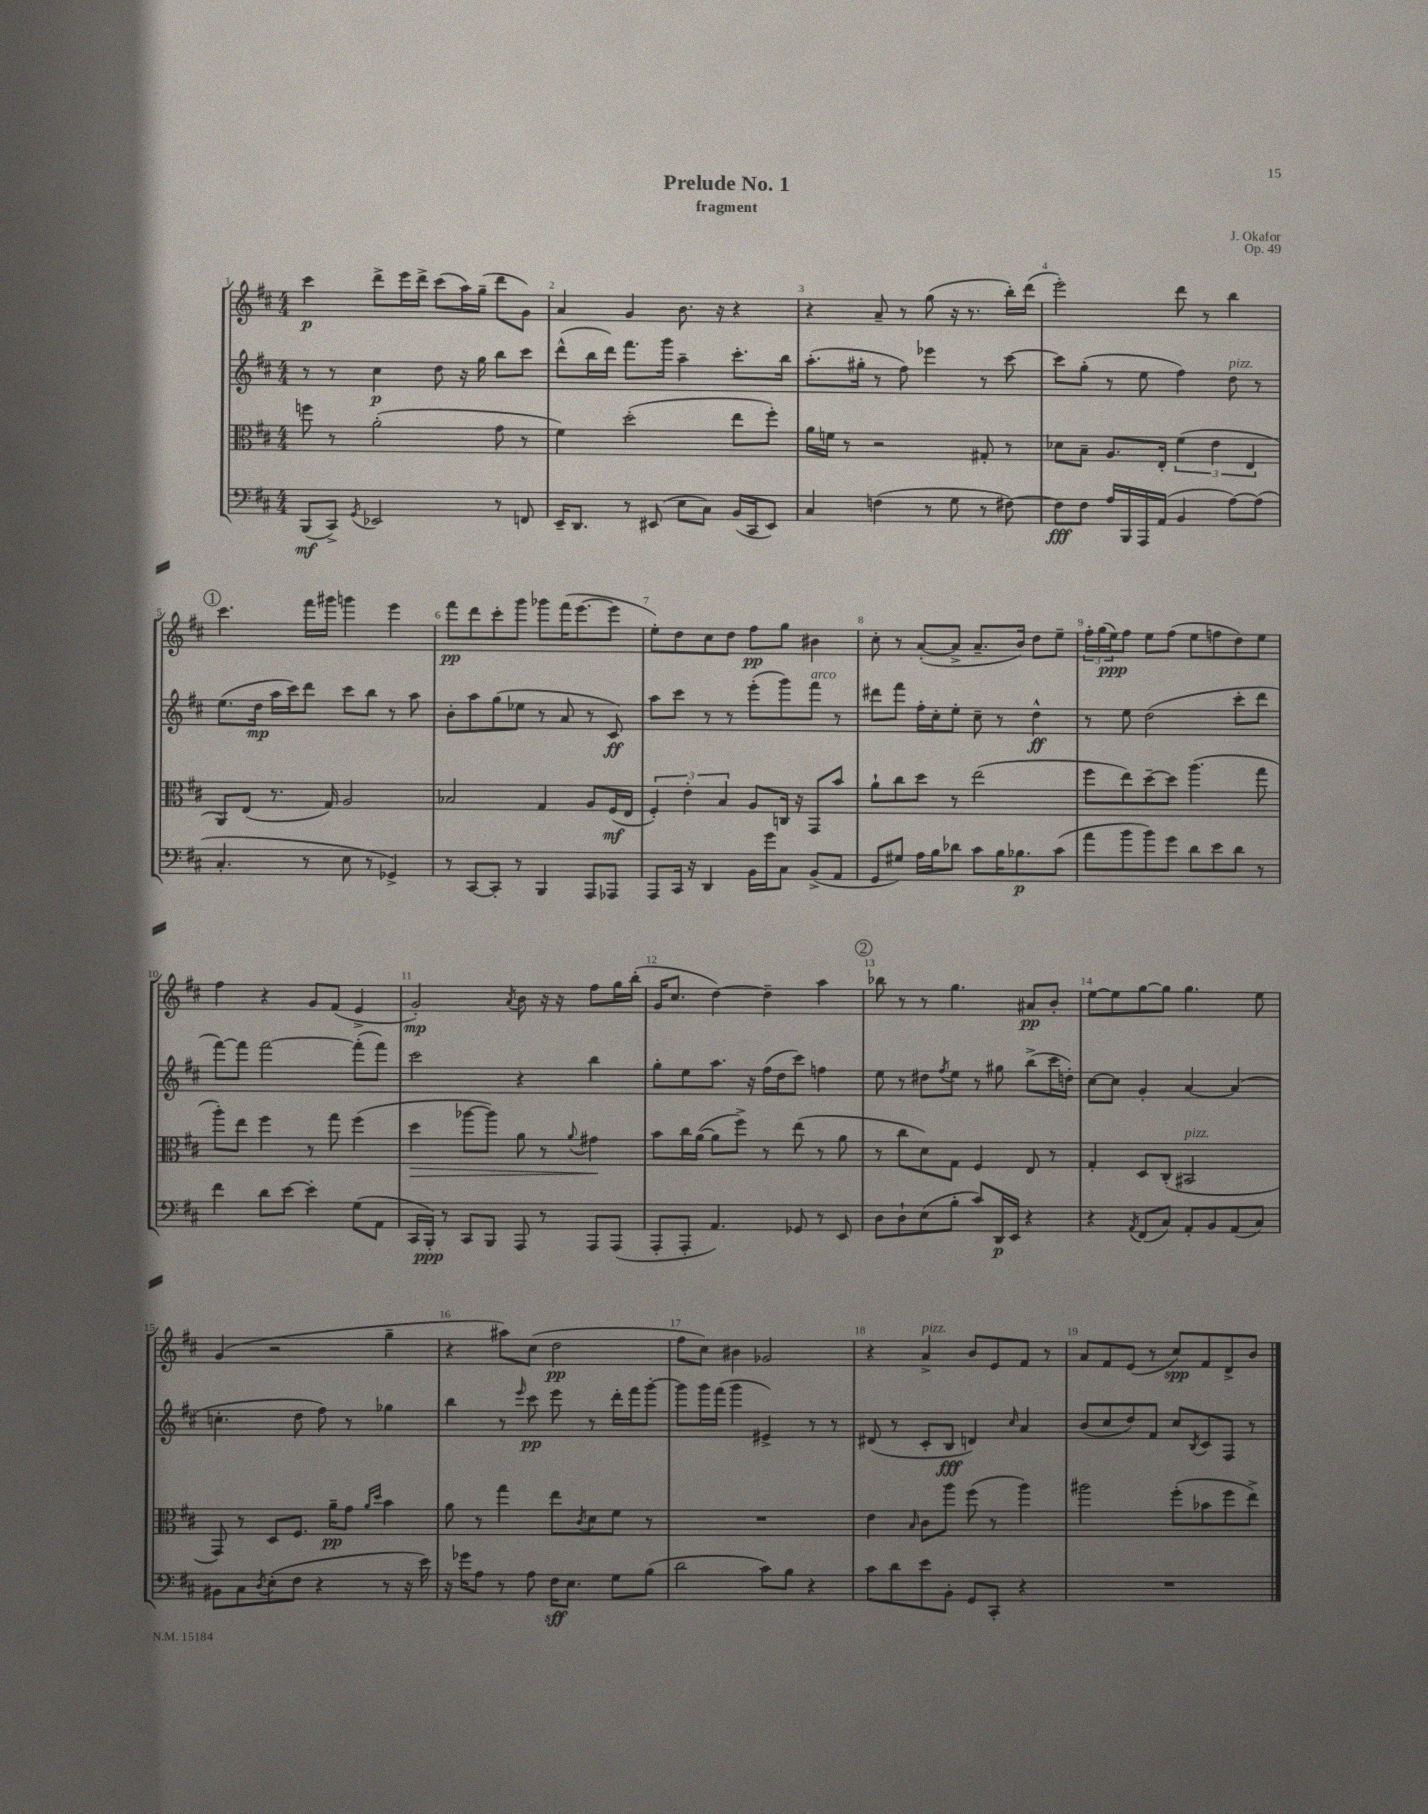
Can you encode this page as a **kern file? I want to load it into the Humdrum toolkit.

**kern	**kern	**kern	**kern
*staff4	*staff3	*staff2	*staff1
*clefF4	*clefC3	*clefG2	*clefG2
*k[f#c#]	*k[f#c#]	*k[f#c#]	*k[f#c#]
*M4/4	*M4/4	*M4/4	*M4/4
(8BBB	8ff	8r	4ccc#
8CC#^)	8r	8r	.
8qGG	.	.	.
2EE-	(2a'	4cc#	8ddd^
.	.	.	16eee
.	.	.	16ddd^
.	.	8dd	(8ccc#
.	.	16r	16aa)
.	.	16gg	(16gg~
8r	8g	8bb	8ddd
8FF	8r	8ccc#	8g)
=	=	=	=
16EE~	4f#)	(8ddd^^	4a
8.DD	.	.	.
.	.	16bb	.
.	.	16ddd)	.
8r	(2dd'	8.fff#	4g
(8EE#	.	.	.
.	.	16ggg	.
8E	.	4aa~	8.b
8C#)	.	.	.
.	.	.	16r
(16BB	8ee	8.ccc#'	4r
16CC#	.	.	.
8EE#)	8ff#')	.	.
.	.	16bb	.
=	=	=	=
4C#	16a	(8.aa'	4r
.	16f	.	.
.	8r	.	.
.	.	16gg#'	.
(4F	2r	8r	8a~
.	.	8ff#)	8r
8r	.	4eee-	(8gg
8G	.	.	16r
.	.	.	8.r
8r	8G#'	8r	.
[8F#)	8r	[8ccc#	16bb')
.	.	.	(16ddd
=	=	=	=
8F#]	8d-	8ccc#]	2eee')
8F#	8B~	(8gg'	.
16A	8.A	8r	.
16BBB	.	.	.
16AAA	.	8ee	.
(16AA	16E'	.	.
4BB	(6f#	4ff#)	8ddd
.	.	.	8r
.	6e	.	.
[8A)	.	8dd	4bb
.	6E	.	.
(8A]	.	8r	.
=	=	=	=
4.C#'	8AA)	(8.ee	4.ccc#
.	(8E	.	.
.	.	16dd	.
.	8.r	16aa	.
.	.	16ccc#)	.
8r	.	8ddd	16fff#
.	16G)	.	16ggg#
8E	2A	8ccc#	4ggg
8r	.	8bb	.
4GG-^)	.	8r	4eee
.	.	8aa	.
=	=	=	=
8r	2B-	8b'	8fff#
[8CC#	.	8aa	8ddd
8CC#']	.	(8gg	8ccc#'
8r	.	8ee-	8ggg
4BBB	4G	8r	8ggg-
.	.	8a	(16fff#
.	.	.	[8.eee
8AAA	8A	8r	.
8AAA-	(16F#	8c#)	8eee]
.	16E	.	.
=	=	=	=
8AAA	6F#')	8aa	8ee')
16CC#	.	8ccc#	8dd
.	6e'	.	.
16r	.	.	.
4DD	.	8r	8cc#
.	6B	.	.
.	.	8r	8dd
16BB	8A	(8eee'	8ff#
16g	.	.	.
8C#	16C	8ggg)	8gg
.	16r	.	.
(8BB^	8GG	8fff#	4b#
8AA	8b	8r	.
=	=	=	=
8GG	8a`	8ddd#	8cc#'
8G#)	8cc#	8fff#	8r
16A	8dd	16ff#'	([8a'
16B	.	16cc#'	.
8d-	8r	8ee'	8a^]
8c#	(2ee	8cc#~	8.a~
16B	.	8r	.
8.B-	.	.	16b)
.	.	4dd^^	8dd
(8c#	.	.	8ee~
=	=	=	=
8a	8ff#	8r	24ff#'
.	.	.	(24gg
.	.	.	24ee)
8b	8ee)	8ee	8ff#
8b)	[8dd~	(2dd	8ee
8g	8dd]	.	(8ff#
8d	(4.aa	.	8ee
8e	.	.	8ff
8d	.	8ccc#'	8dd)
8r	8gg	8ddd	8ee
=	=	=	=
4f#	8aa')	[8fff#)	4ff#
.	8ee	8fff#]	.
8d	4ff#	[2fff#	4r
[8e	.	.	.
4e']	8r	.	8g
.	8gg	.	(8f#
(8G	(4ff#	(8fff#']	4e^
8AA	.	8fff#)	.
=	=	=	=
16CC#	4dd	2ccc#	2g')
16BBB')	.	.	.
8r	.	.	.
8CC#	[8aa-	.	.
8BBB	8aa-])	.	.
.	.	.	8qa
8AAA	8a	4r	8b
8r	8r	.	16r
.	.	.	16r
.	8qqa	.	.
8AAA	4g#	4bb	8ff#
(8AAA	.	.	16gg
.	.	.	(16bb'
=	=	=	=
8AAA'	8b	8gg'	16g
.	.	.	8.cc#
8AAA'	16cc#	8ee	.
.	([16a	.	.
4.AA)	8a]	8.aa	[4dd)
.	8ff#^)	.	.
.	.	16r	.
.	8r	(16ff#	4dd~]
.	.	16dd	.
8GG-	(8ee	8ccc#)	.
8r	8r	4ff	4aa
8EE	8a	.	.
=	=	=	=
8D	8r	8ee	8bb-
8D`	8cc#	8r	8r
(8E	8d)	8dd#	8r
.	.	8qff#	.
8B'	8G	8ee	4.gg
8c#)	4F#	8r	.
16DD	.	8gg#	.
16EE	.	.	.
4r	8E	(8bb^	8a#
.	8r	16ccc#	8b'
.	.	16dd')	.
=	=	=	=
4r	4G'	[8cc#	[8ee
.	.	8cc#]	8ee]
8qAA	.	.	.
(8FF#	8D	4g'	[8gg
8C#)	(8C#'	.	8gg]
8AA'	2BB#	[4a	4.gg
8BB	.	.	.
(8AA	.	(4a]	.
8C#)	.	.	8ee
=	=	=	=
8BB#	8GG)	4.cc'	(4g
8C#	8r	.	.
8qD	.	.	.
(8E'	8D	.	2r
8F#	8.F#	8dd	.
4r	.	8ff#)	.
.	16a~	.	.
.	8g	8r	.
.	16qqa	.	.
.	16qqdd	.	.
8r	4b	4gg-	4gg~
16r	.	.	.
16e)	.	.	.
=	=	=	=
16r	8a	4bb	4r
16g-	.	.	.
8A	8r	.	.
8r	4gg	8r	8aa#)
.	.	16qqeee	.
8A	.	8ccc#	(8cc#
16F#	8ee	8eee	2dd
8.E	.	.	.
.	8qc#	.	.
.	8d	8r	.
8G	8f#	16ddd'	.
.	.	16fff#	.
(8B	8r	[8ggg'	.
=	=	=	=
2d	1r	8ggg]	8ff#
.	.	16ggg	8cc#)
.	.	(16fff#	.
.	.	4ggg	4b#
8c#)	.	4e#^)	2g-
8B	.	.	.
4r	.	8r	.
.	.	8r	.
=	=	=	=
8c#	4e	(8d#	4r
8d	.	8r	.
.	16qqB	.	.
8e	8c#	8c#'	4a^
8BB'	8aa	8B	.
8GG	(8ff#	4d)	8b
8CC#'	8r	.	8e
.	.	16qqcc#	.
4r	4aa)	4a	8f#
.	.	.	8r
=	=	=	=
1r	2aa#	(8b	8a
.	.	8cc#	8f#
.	.	8dd)	(8e
.	.	8f#	8r
.	(8ff#'	8cc#	8cc#)
.	.	8qB	.
.	8b-	8c#	8f#
.	8ff#	8F#	8d^
.	8ee^)	8r	8b
==	==	==	==
*-	*-	*-	*-
